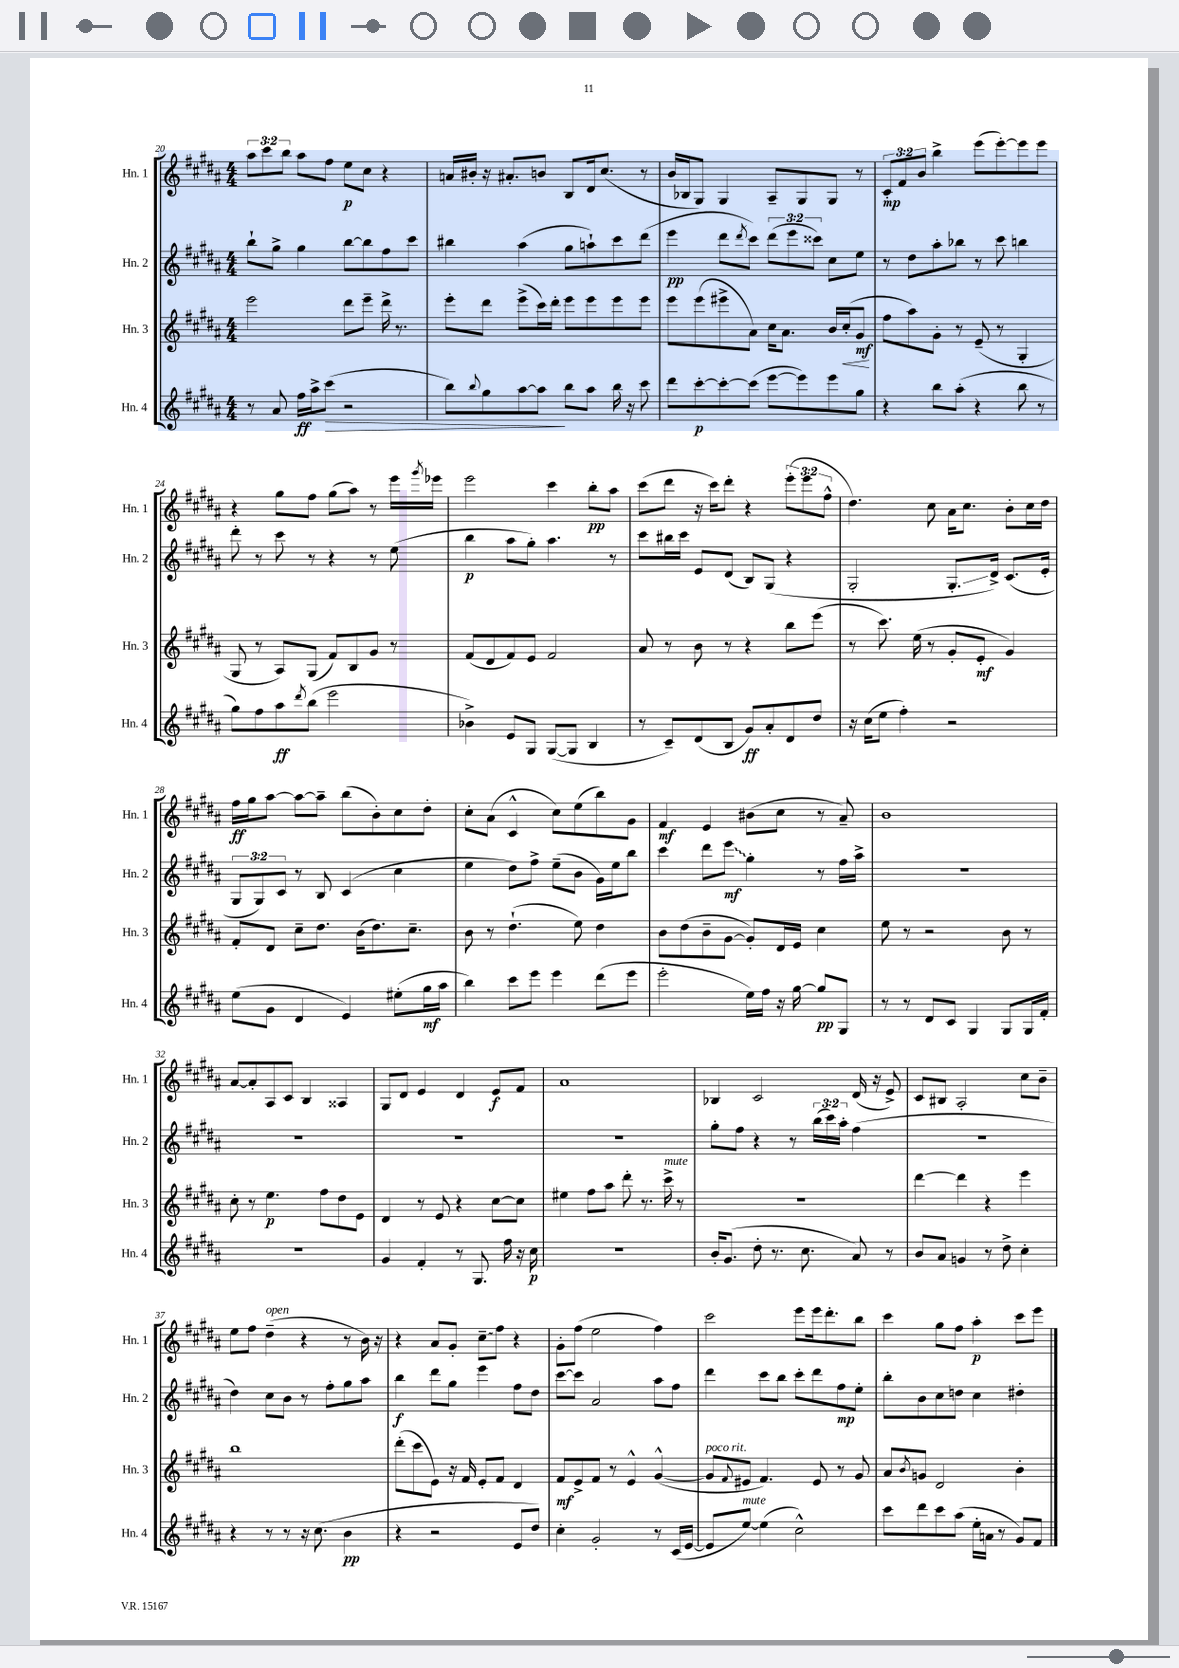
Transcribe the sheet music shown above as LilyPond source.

<<
\new StaffGroup <<
\new Staff = "s0" \with { instrumentName = "Hn. 1" shortInstrumentName = "Hn. 1" } {
    \clef treble \key b \major \numericTimeSignature \time 4/4 \override Staff.TupletNumber.text = #tuplet-number::calc-fraction-text
    \tuplet 3/2 { ais''8 cis'''8 b''8 } ais''8 fis''8 e''8\p cis''8 r4 |
    a'16 bis'16-. r16 ais'8.-. b'8 b8 dis'16 cis''8.( r8 |
    b'16 bes16 gis8) gis4 ais8-- gis8 gis8 r8 |
    \tuplet 3/2 { cis'8-.\mp fis'8 b'8 } b''4-> e'''8( e'''8~-.) e'''8 e'''8 |
    r4 gis''8 fis''8 gis''8( ais''8) r8 e'''16 \acciaccatura { gis'''8 } ees'''16 |
    e'''2 cis'''4 b''8-.\pp ais''8 |
    cis'''8( dis'''8 r16 cis'''16) dis'''8-. r4 \tuplet 3/2 { e'''8-.( e'''8 fis''8-^ } |
    dis''4.) cis''8 ais'16 cis''8. b'8-. cis''16 dis''16 |
    fis''16\ff gis''16 ais''8~ ais''8~ ais''8-- b''8( b'8-.) cis''8 dis''8-. |
    cis''8-. ais'8( cis'4-^ cis''8) e''8( b''8) gis'8 |
    fis'4\mf e'4 bis'8( cis''8 r8 ais'8--) |
    b'1 |
    ais'8~ ais'8-. ais8 cis'8 b4 aisis4 |
    gis8 dis'8 e'4 dis'4 e'8\f fis'8 |
    ais'1 |
    bes4 cis'2 dis'16( r16 e'8->) |
    cis'8 bis8 ais2-. cis''8 b'8-- |
    e''8 fis''8 dis''4--^\markup { \italic "open" }( r4 r8 b'16) r16 |
    r4 ais'8 gis'8-. \once \override Glissando.style = #'zigzag cis''8--\glissando fis''8 r4 |
    gis'8-. fis''8( e''2 fis''4) |
    cis'''2 e'''8 e'''16 dis'''8.-. b''8 |
    cis'''4 gis''8 fis''8 ais''4-.\p cis'''8 e'''8 \bar "|." |
}
\new Staff = "s1" \with { instrumentName = "Hn. 2" shortInstrumentName = "Hn. 2" } {
    \clef treble \key b \major \numericTimeSignature \time 4/4 \override Staff.TupletNumber.text = #tuplet-number::calc-fraction-text
    b''8-! gis''8-> gis''4 b''8~ b''8 fis''8 cis'''8 |
    bis''4 ais''4( gis''8 a''8-!) cis'''8 dis'''8( |
    e'''4\pp dis'''8 \acciaccatura { dis'''8 } cis'''8) \tuplet 3/2 { dis'''8( e'''8 cisis'''8) } cis''8 e''8 |
    r8 dis''8 ais''8-. bes''8 r8 cis'''8 b''4 |
    dis'''8-. r8 cis'''8 r8 r4 r8 e''8( |
    b''4\p ais''8 gis''8-.) ais''4. r8 |
    cis'''8 bis''16 cis'''16 e'8 dis'8( b8) gis8( r4 |
    gis2-. gis8.-.\glissando dis'16->) cis'8.( e'16-. |
    \tuplet 3/2 { gis8 gis8) cis'8 } r8 b8 cis'4( cis''4 |
    e''4 dis''8) fis''8-> e''8--( b'8 gis'16) e''16 b''8 |
    cis'''4 dis'''8 \once \override Glissando.style = #'zigzag e'''8\glissando\mf gis''4-. r8 fis''16 ais''16-> |
    R1 |
    R1 |
    R1 |
    R1 |
    gis''8-. fis''8 r4 r8 \tuplet 3/2 { b''16( cis'''16) ais''16-. } fis''4( |
    R1 |
    dis''4) cis''8 b'8 r8 fis''8-. gis''8 ais''8 |
    b''4\f dis'''8 gis''8 e'''4 fis''8 dis''8 |
    cis'''8~ cis'''8 ais'2 ais''8 fis''8 |
    dis'''4 cis'''8 b''8 cis'''8-. dis'''8 fis''8\mp e''8-. |
    b''8-. b'8 cis''8 d''8 cis''4 dis''4-. \bar "|." |
}
\new Staff = "s2" \with { instrumentName = "Hn. 3" shortInstrumentName = "Hn. 3" } {
    \clef treble \key b \major \numericTimeSignature \time 4/4
    e'''2 dis'''8 e'''8-- dis'''16-> r8. |
    e'''8-. dis'''8 e'''8->( cis'''16) dis'''16-. e'''8 e'''8 e'''8 e'''8 |
    e'''8 e'''8( eis'''8-> ais'8) cis''16 ais'8. b'16 cis''16-.\<( gis'8\mf\! |
    fis''8 ais''8) gis'8-. r8 e'8--( r8 gis4-. |
    gis8 r8 ais8) gis8( fis'8) b8 gis'8 r8 |
    fis'8( dis'8 fis'8) e'8 fis'2 |
    ais'8 r8 b'8 r8 r4 b''8 e'''8( |
    r8 cis'''8.) e''16( r8 gis'8-. e'8-.\mf gis'4) |
    fis'8-. dis'8 cis''8-- dis''8. b'16( dis''8.) cis''8.-- |
    b'8 r8 dis''4.-!( e''8) dis''4 |
    b'8 dis''8( b'8-- gis'8~ gis'8-.) dis'16 e'16 cis''4 |
    e''8 r8 r2 b'8 r8 |
    cis''8-. r8 e''4.\p fis''8 dis''8 e'8 |
    dis'4 r8 e'8 r4 cis''8~ cis''8 |
    eis''4 fis''8 ais''8 dis'''8-. r8. cis'''16->^\markup { \italic "mute" } r8 |
    R1 |
    dis'''4~ dis'''4 r4 e'''4 |
    b''1 |
    dis'''8-.( cis'''8 e'8) r16 fis'16 e'8-. fis'8 dis'4 |
    fis'8\mf e'8-> fis'8 r8 e'4-^ gis'4~-^( |
    gis'8^\markup { \italic "poco rit." } \appoggiatura { fis'8 } eis'8 fis'4.) eis'8 r8 gis'8 |
    ais'8 \acciaccatura { b'8 } g'8 dis'2 b'4-. \bar "|." |
}
\new Staff = "s3" \with { instrumentName = "Hn. 4" shortInstrumentName = "Hn. 4" } {
    \clef treble \key b \major \numericTimeSignature \time 4/4
    r8 ais'8 fis''16\ff ais''16-> cis'''8\>( r2 |
    b''8) \appoggiatura { b''8 } gis''8 ais''8~ ais''8\! b''8 ais''8 b''16 r16 cis'''8 |
    dis'''8 cis'''8~-.\p cis'''8~-. cis'''8( e'''8~ e'''8) e'''8 gis''8 |
    r4 b''8 ais''8-.( r4 b''8 r8 |
    gis''8) fis''8 ais''8\ff \acciaccatura { dis'''8 } b''8( e'''2 |
    bes'4->) e'8 gis8 gis8~( gis8 b4 |
    r8 cis'8--) dis'8( b8 gis'8\ff) ais'8-. dis'8 dis''8 |
    r16 cis''16( e''8 fis''4-.) r2 |
    e''8( gis'8 dis'4 e'4) eis''8-.( gis''16\mf ais''16 |
    b''4) cis'''8 e'''8 e'''4 dis'''8( e'''8 |
    e'''2-. e''16) fis''16 r16 gis''16~ gis''8\pp gis8 |
    r8 r8 dis'8 cis'8 gis4 gis8 gis16 fis'16-. |
    R1 |
    gis'4 fis'4-. r8 gis8. fis''16 r16 cis''16\p |
    r1 |
    b'16-. gis'8.( dis''8-. r8. cis''8. ais'8) r8 |
    b'8 ais'8 g'4 r8 dis''8-> cis''4-. |
    r4 r8 r8 r16 cis''8.( b'4\pp |
    r4 r2 e'8 dis''8) |
    cis''4-. gis'2-. r8 cis'16( e'16~ |
    e'8 e''8~^\markup { \italic "mute" }) e''4( cis''2-^) |
    cis'''8 dis'''8 cis'''8 ais''8( e''16-. a'16 r8 gis'8) fis'8 \bar "|." |
}
>>
>>
\layout { \context { \Score currentBarNumber = #20 } }
